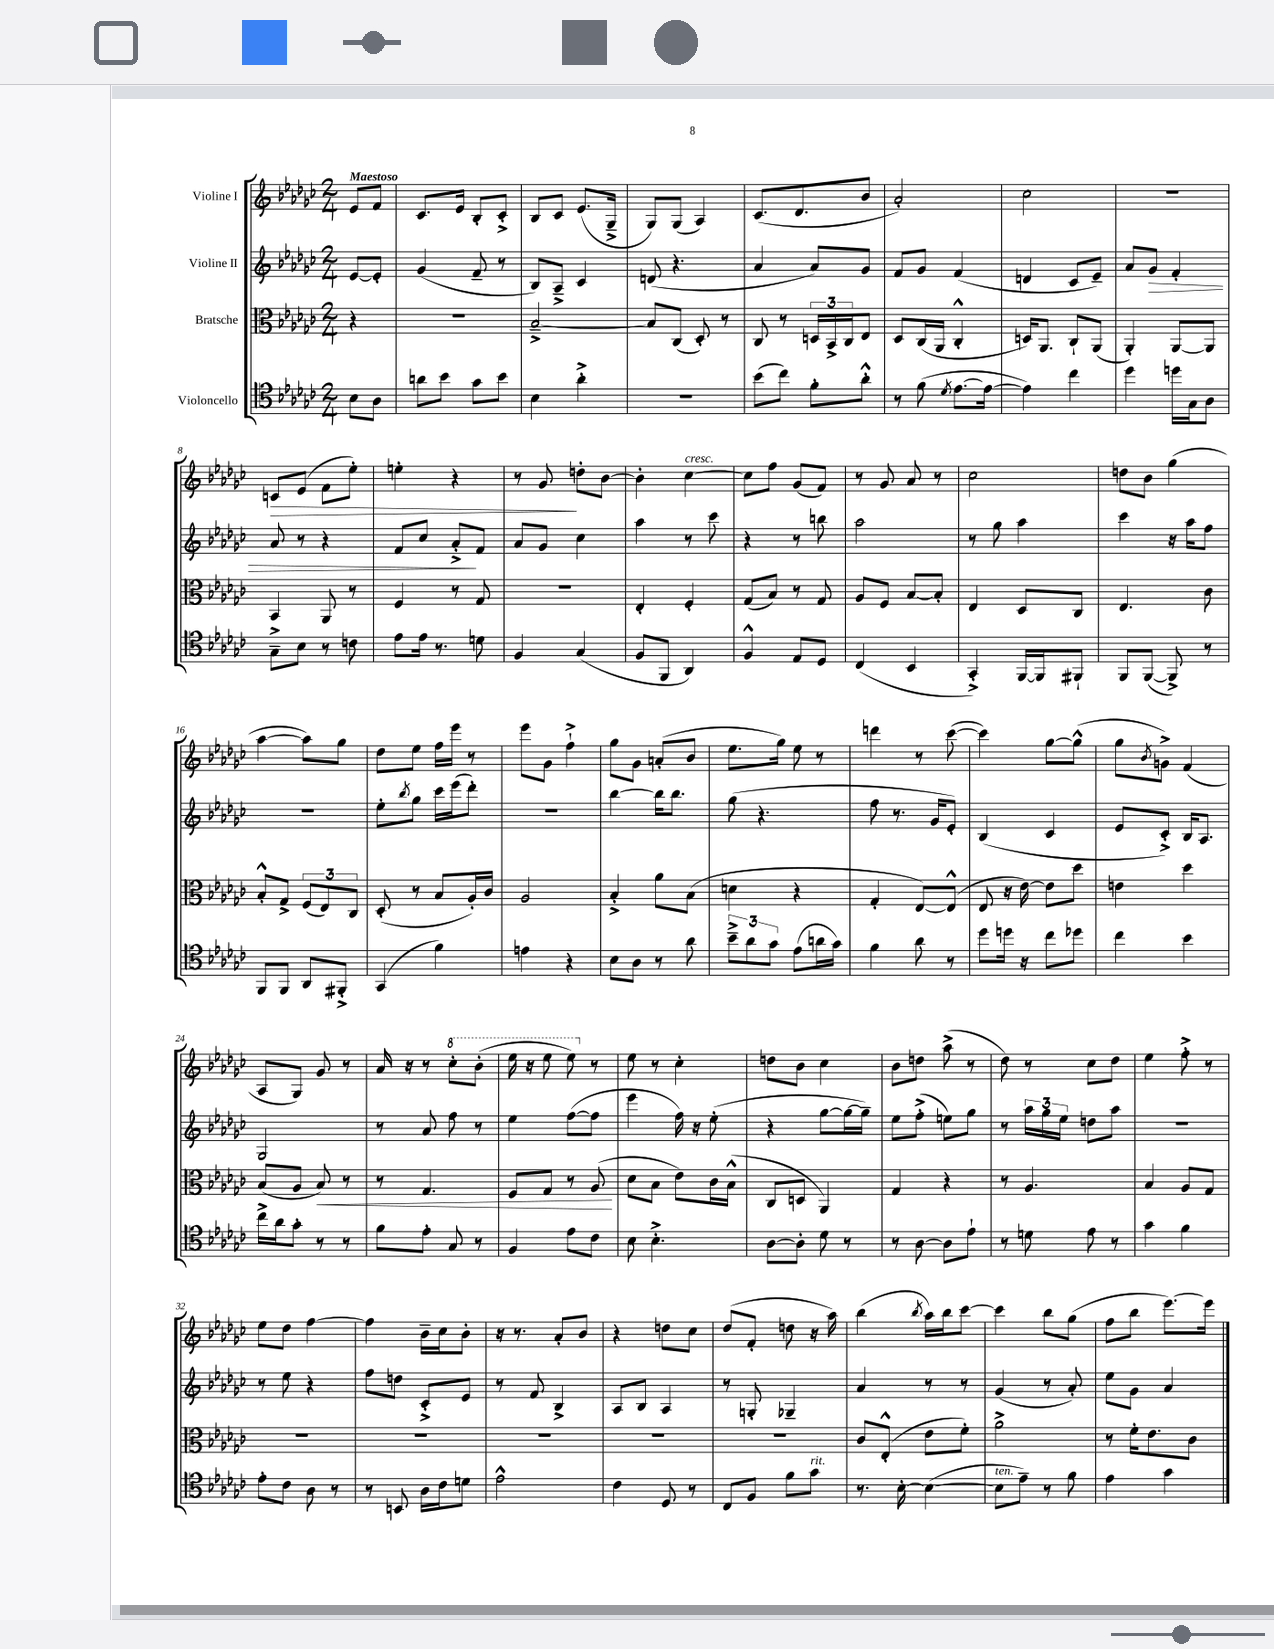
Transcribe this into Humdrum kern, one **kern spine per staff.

**kern	**kern	**kern	**kern
*staff4	*staff3	*staff2	*staff1
*clefC4	*clefC3	*clefG2	*clefG2
*k[b-e-a-d-g-c-]	*k[b-e-a-d-g-c-]	*k[b-e-a-d-g-c-]	*k[b-e-a-d-g-c-]
*M2/4	*M2/4	*M2/4	*M2/4
8B-	4r	[8e-	8e-
8A-	.	8e-']	8f
=	=	=	=
8a	2r	(4g-	8.c-
8b-	.	.	.
.	.	.	16e-
8g-	.	8f~	8B-'
8b-	.	8r	8c-'^
=	=	=	=
4B-	[2B-~^	8B-)	8B-
.	.	8A-~^	8c-
4a-'^	.	4c-	(8.e-
.	.	.	16G-~^
=	=	=	=
2r	8B-]	(8d	8G-)
.	(8C-	4.r	(8G-
.	8D-')	.	4A-)
.	8r	.	.
=	=	=	=
(8b-	8C-	4a-	(8.c-
8cc-)	8r	.	.
.	.	.	8.d-
8f'	24D	8a-)	.
.	24BB-^	.	.
.	24C-	.	.
8a-'^^	8E-	8g-	8b-
=	=	=	=
8r	8D-	8f	2a-')
(8f	(16C-	8g-	.
.	16AA-	.	.
8qd-	.	.	.
[8.e-	4C-'^^	(4f	.
16e-_	.	.	.
=	=	=	=
4e-])	16D)	4d	2cc-
.	8.AA-	.	.
4cc-	8C-`	8c-	.
.	(8AA-	8e-~)	.
=	=	=	=
4dd-	4AA-')	8a-	2r
.	.	8g-	.
16dd	[8AA-	4f'	.
16G-	.	.	.
8A-	8AA-]	.	.
=	=	=	=
8G-~^	4BB-	8a-	8c
8B-	.	8r	(8e-
8r	8AA-	4r	8f
8c	8r	.	8ee-')
=	=	=	=
8e-	4F	8f	4ee'
16e-	.	8cc-	.
8.r	.	.	.
.	8r	8a-'^	4r
8d	8G-	8f	.
=	=	=	=
4F	2r	8a-	8r
.	.	8g-	8g-
(4G-	.	4cc-	8dd'
.	.	.	[8b-
=	=	=	=
8F	4E-'	4aa-	4b-']
8FF	.	.	.
4AA-)	4F'	8r	[4cc-
.	.	8ccc-	.
=	=	=	=
4F^^	(8G-	4r	8cc-]
.	8B-)	.	8ff
8E-	8r	8r	(8g-
8D-	8G-	8bb	8f)
=	=	=	=
(4C-	8A-	2aa-	8r
.	8F	.	8g-
4BB-	[8B-	.	8a-
.	8B-']	.	8r
=	=	=	=
4GG-'^)	4E-	8r	2cc-
.	.	8gg-	.
[16FF	8D-	4aa-	.
16FF]	.	.	.
8FF#`	8C-	.	.
=	=	=	=
8FF	4.E-	4ccc-	8dd
([8FF	.	.	8b-
8FF^])	.	16r	(4gg-
.	.	16aa-	.
8r	8c-	8ff	.
=	=	=	=
8FF	8B-'^^	2r	[4aa-
8FF	8G-^	.	.
8AA-	(12F	.	8aa-])
.	12E-)	.	.
8FF#'^	.	.	8gg-
.	12C-	.	.
=	=	=	=
(4GG-	(8D-'	8ee-'	8dd-
.	.	8qbb-	.
.	8r	8gg-	8ee-
4f)	8B-	16ccc-	16ff
.	.	(16eee-	16eee-
.	16A-')	8ddd-')	8r
.	16c-	.	.
=	=	=	=
4e	2A-	2r	8eee-
.	.	.	8g-
4r	.	.	4ff`^
=	=	=	=
8B-	4B-'^	[4bb-	8gg-
8A-	.	.	8g-
8r	8a-	16bb-]	(8a'
.	.	8.bb-	.
8a-	(8B-	.	8b-
=	=	=	=
12b-~^	4d	(8gg-	8.ee-
12a-	.	.	.
.	.	4.r	.
12g-	.	.	.
.	.	.	16gg-)
(8e-	4r	.	8ee-
16a	.	.	8r
16g-)	.	.	.
=	=	=	=
4f	4G-'	8ff	4ddd
.	.	8.r	.
8a-	[8E-)	.	8r
.	.	16g-	.
8r	(8E-^^]	8e-')	([8ccc-
=	=	=	=
8dd-	8E-	(4B-	4ccc-])
16dd	16r	.	.
16r	[16e-)	.	.
8cc-	8e-]	4c-	[8gg-
8dd-	8dd-	.	(8gg-^^]
=	=	=	=
4cc-	4e	8e-	8gg-
.	.	.	8qb-
.	.	8c-'^)	8g^)
4b-	4dd-	16B-	(4f
.	.	8.A-	.
=	=	=	=
16cc-^	(8B-	2G-	8A-
16a-	.	.	.
8g-'	8A-	.	8G-)
8r	8B-)	.	8g-
8r	8r	.	8r
=	=	=	=
8f	8r	8r	16a-
.	.	.	16r
8e-'	4.G-	8a-	8r
8G-	.	8ff	8ccc-'
8r	.	8r	(8bb-'
=	=	=	=
4F	8F	4ee-	16eee-
.	.	.	16r
.	8G-	.	8eee-
8e-	8r	([8ff	8eee-)
8c-	(8A-	8ff]	8r
=	=	=	=
8B-	8d-	4eee-	8ee-
4.B-'^	8B-	.	8r
.	8e-)	16ff)	4cc-'
.	.	16r	.
.	16c-	(8ee-'	.
.	(16B-^^	.	.
=	=	=	=
[8A-	8C-	4r	8dd
8A-']	8D	.	8b-
8d-	4AA-)	[8gg-	4cc-
8r	.	16gg-_	.
.	.	16gg-~])	.
=	=	=	=
8r	4G-	8ee-	8b-
[8A-	.	(8ff'^	8dd
8A-]	4r	8ee)	(8aa-^
8e-`	.	8gg-	8r
=	=	=	=
8r	8r	8r	8dd-)
8d	4.A-	24aa-	8r
.	.	24gg-	.
.	.	24ee-	.
8e-	.	8dd	8cc-
8r	.	8aa-	8dd-
=	=	=	=
4g-	4B-	2r	4ee-
4f	8A-	.	8ff'^
.	8G-	.	8r
=	=	=	=
8e-'	2r	8r	8ee-
8c-	.	8ee-	8dd-
8A-	.	4r	[4ff
8r	.	.	.
=	=	=	=
8r	2r	8ff	4ff]
8BB	.	8dd	.
16A-	.	8c-'^	16b-~
16c-	.	.	16cc-
8d	.	8e-	8b-'
=	=	=	=
2e-^^	2r	8r	16r
.	.	.	8.r
.	.	8f	.
.	.	4B-^	8a-'
.	.	.	8b-
=	=	=	=
4c-	2r	8A-	4r
.	.	8B-	.
8D-	.	4A-	8dd
8r	.	.	8cc-
=	=	=	=
8C-	2r	8r	(8dd-
8F	.	8G'	8f'
8f	.	4G-~	8dd
8g-	.	.	16r
.	.	.	16aa-)
=	=	=	=
8.r	8c-	4a-	(4bb-
.	(8E-'^^	.	.
[16B-'	.	.	.
.	.	.	8qbb-
(4B-_	8e-	8r	16aa-)
.	.	.	16bb-
.	8f')	8r	[8ccc-
=	=	=	=
8B-]	2a-^	(4g-	4ccc-]
8e-~)	.	.	.
8r	.	8r	8bb-
8f	.	8a-')	(8gg-
=	=	=	=
4e-	8r	8ee-	8ff
.	16f'	8g-	8bb-
.	8.e-	.	.
4g-	.	4a-	[8.eee-)
.	8c-	.	.
.	.	.	16eee-]
==	==	==	==
*-	*-	*-	*-
